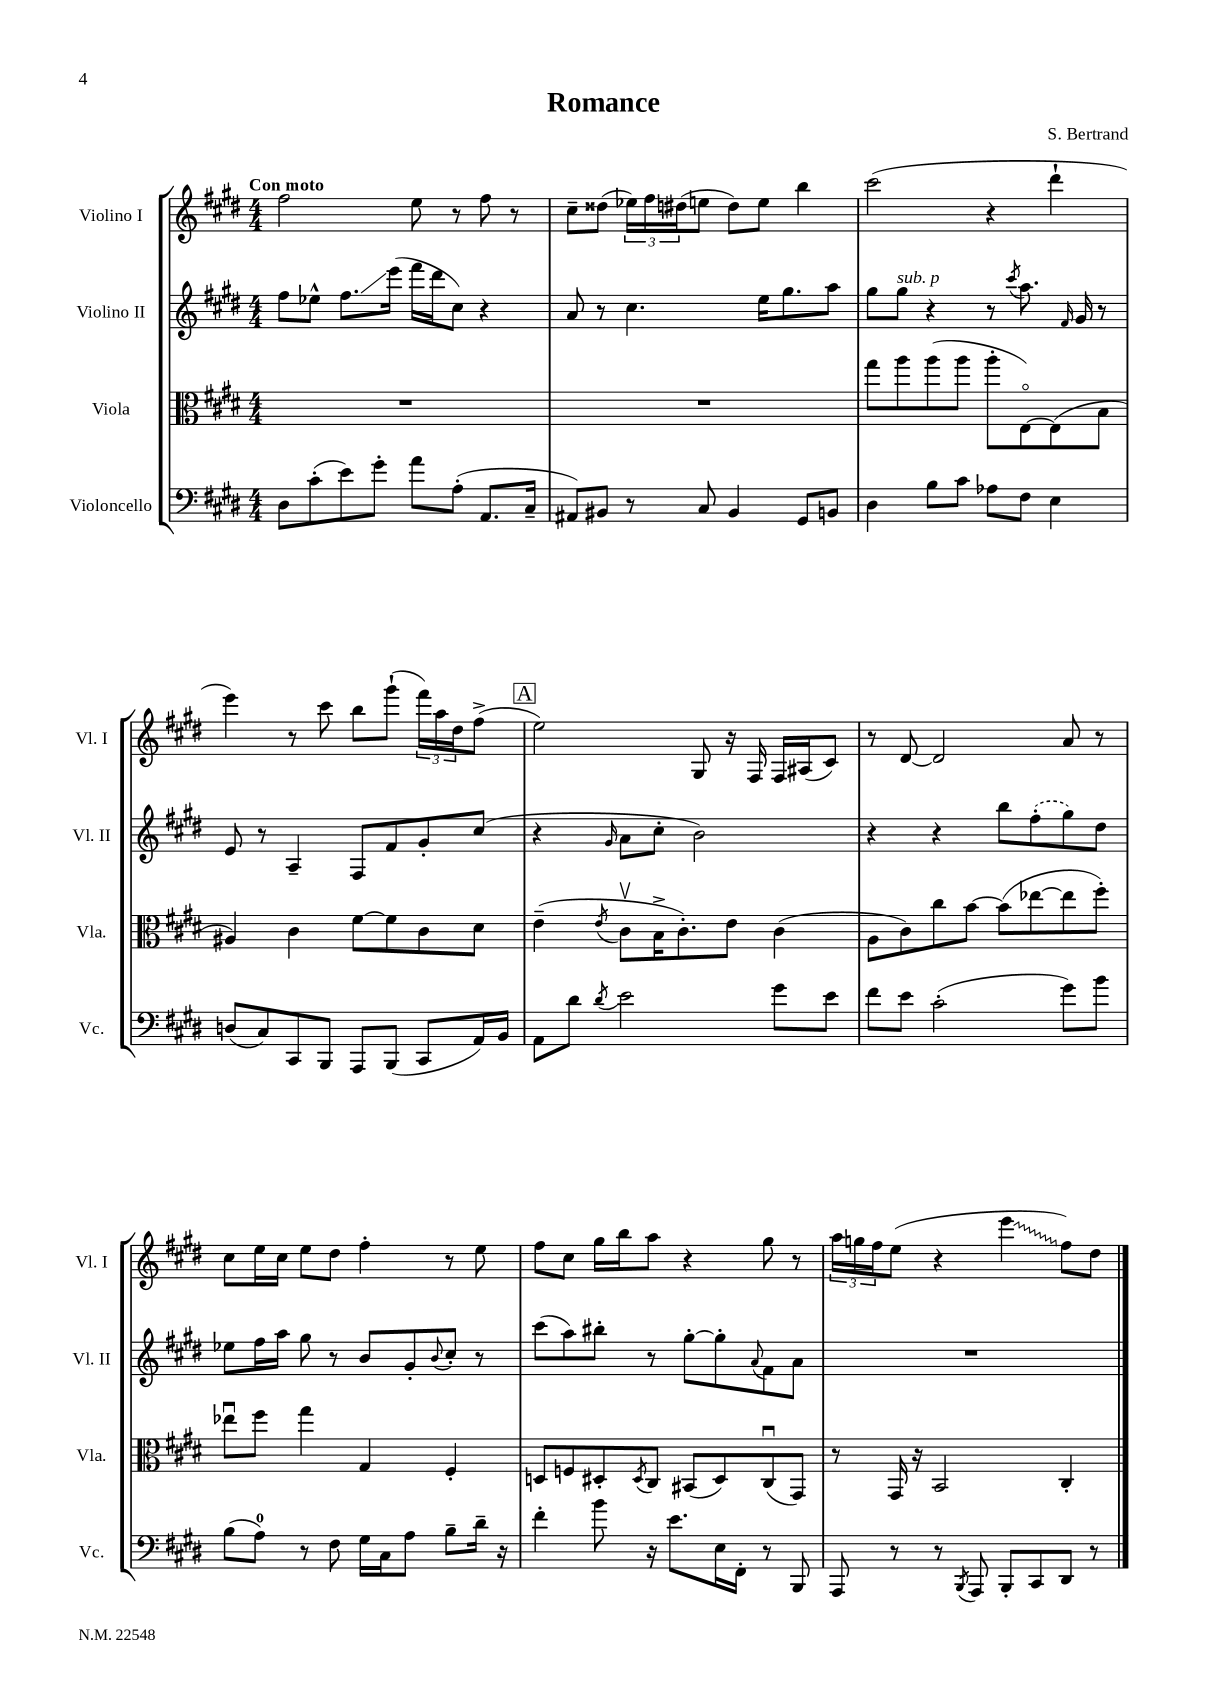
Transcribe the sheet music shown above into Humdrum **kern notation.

**kern	**kern	**kern	**kern
*staff4	*staff3	*staff2	*staff1
*clefF4	*clefC3	*clefG2	*clefG2
*k[f#c#g#d#]	*k[f#c#g#d#]	*k[f#c#g#d#]	*k[f#c#g#d#]
*M4/4	*M4/4	*M4/4	*M4/4
8D#\L	1r	8ff#\L	2ff#\
(8c#'\	.	8ee-^^\J	.
8e\)	.	8.ff#\L	.
8g#'\J	.	.	.
.	.	(16eee\Jk	.
8a\L	.	16fff#\LL	8ee\
.	.	16ddd#\J	.
(8A'\J	.	8cc#\J)	8r
8.AA/L	.	4r	8ff#\
.	.	.	8r
16C#~/Jk	.	.	.
=	=	=	=
8AA#/L)	1r	8a/	8cc#~\L
8BB#/J	.	8r	(8dd##\J
8r	.	4.cc#\	24ee-\LL)
.	.	.	24ff#\
.	.	.	(24dd#\J
8C#/	.	.	8ee\J
4BB#/	.	.	8dd#\L)
.	.	16ee\LK	8ee\J
.	.	8.gg#\	.
8GG#/L	.	.	4bb\
8BB/J	.	8aa\J	.
=	=	=	=
4D#\	8gg#\L	8gg#\L	(2ccc#\
.	8aa\	8gg#\J	.
8B\L	(8aa\	4r	.
8c#\J	8aa\J	.	.
8A-\L	8aa'\L	8r	4r
.	.	8qccc#/	.
8F#\J	[8Eo\)	8.aa\	.
4E\	(8E\]	.	4ddd#`\
.	.	16qqf#/	.
.	.	16g#/	.
.	8B\J	8r	.
=	=	=	=
(8D/L	4A#/)	8e/	4eee\)
8C#/)	.	8r	.
8CC#/	4c#\	4A~/	8r
8BBB/J	.	.	8ccc#\
8AAA/L	[8f#\L	8F#/L	8bb\L
(8BBB/J	8f#\]	8f#/	(8ggg#`\J
8CC#/L	8c#\	8g#'/	24fff#\LL)
.	.	.	24aa\
.	.	.	24dd#\J
16AA/L)	8d#\J	(8cc#/J	(8ff#^\J
16BB/JJ	.	.	.
=	=	=	=
8AA\L	(4e~\	4r	2ee\)
8d#\J	.	.	.
8qd#/	8qe/	16qqg#/	.
2e\	8c#v\L	8a\L	.
.	16B^\K	8cc#'\J	.
.	8.c#'\)	.	.
.	.	2b\)	8G#/
.	8e\J	.	16r
.	.	.	16F#/
8g#\L	(4c#\	.	16F#/LL
.	.	.	(16A#/J
8e\J	.	.	8c#/J)
=	=	=	=
8f#\L	8A\L	4r	8r
8e\J	8c#\)	.	[8d#/
(2c#'\	8cc#\	4r	2d#/]
.	[8b\J	.	.
.	(8b\]L	8bb\L	.
.	[8ee-\	(8ff#'\	.
8g#\L)	8ee-\]	8gg#\)	8a/
8b\J	8ff#'\J)	8dd#\J	8r
=	=	=	=
(8B\L	8ee-u\L	8ee-\L	8cc#\L
8A\J)	8ff#\J	16ff#\L	16ee\L
.	.	16aa\JJ	16cc#\JJ
8r	4gg#\	8gg#\	8ee\L
8F#\	.	8r	8dd#\J
16G#\LL	4G#/	8b/L	4ff#'\
16C#\J	.	.	.
8A\J	.	8g#'/	.
.	.	8qqb/	.
8B~\L	4F#'/	8cc#'/J	8r
16d#~\Jk	.	8r	8ee\
16r	.	.	.
=	=	=	=
4f#'\	8D/L	(8ccc#\L	8ff#\L
.	8F/	8aa\)	8cc#\J
8b\	8D#'/	8bb#'\J	16gg#\LL
.	.	.	16bb\J
.	8qD#/	.	.
16r	8C#/J	8r	8aa\J
8.e\L	.	.	.
.	(8BB#/L	[8gg#'\L	4r
16E\L	8D#/)	8gg#'\]	.
16FF#'\JJ	.	.	.
.	.	8qqa/	.
8r	(8C#u/	8f#\	8gg#\
8BBB/	8GG#/J)	8a\J	8r
=	=	=	=
8AAA/	8r	1r	24aa\LL
.	.	.	24gg\
.	.	.	24ff#\J
8r	16GG#/	.	(8ee\J
.	16r	.	.
8r	2BB/	.	4r
8qBBB/	.	.	.
8AAA/	.	.	.
8BBB'/L	.	.	4eee\
8CC#/	.	.	.
8DD#/J	4C#'/	.	8ff#\L)
8r	.	.	8dd#\J
==	==	==	==
*-	*-	*-	*-
